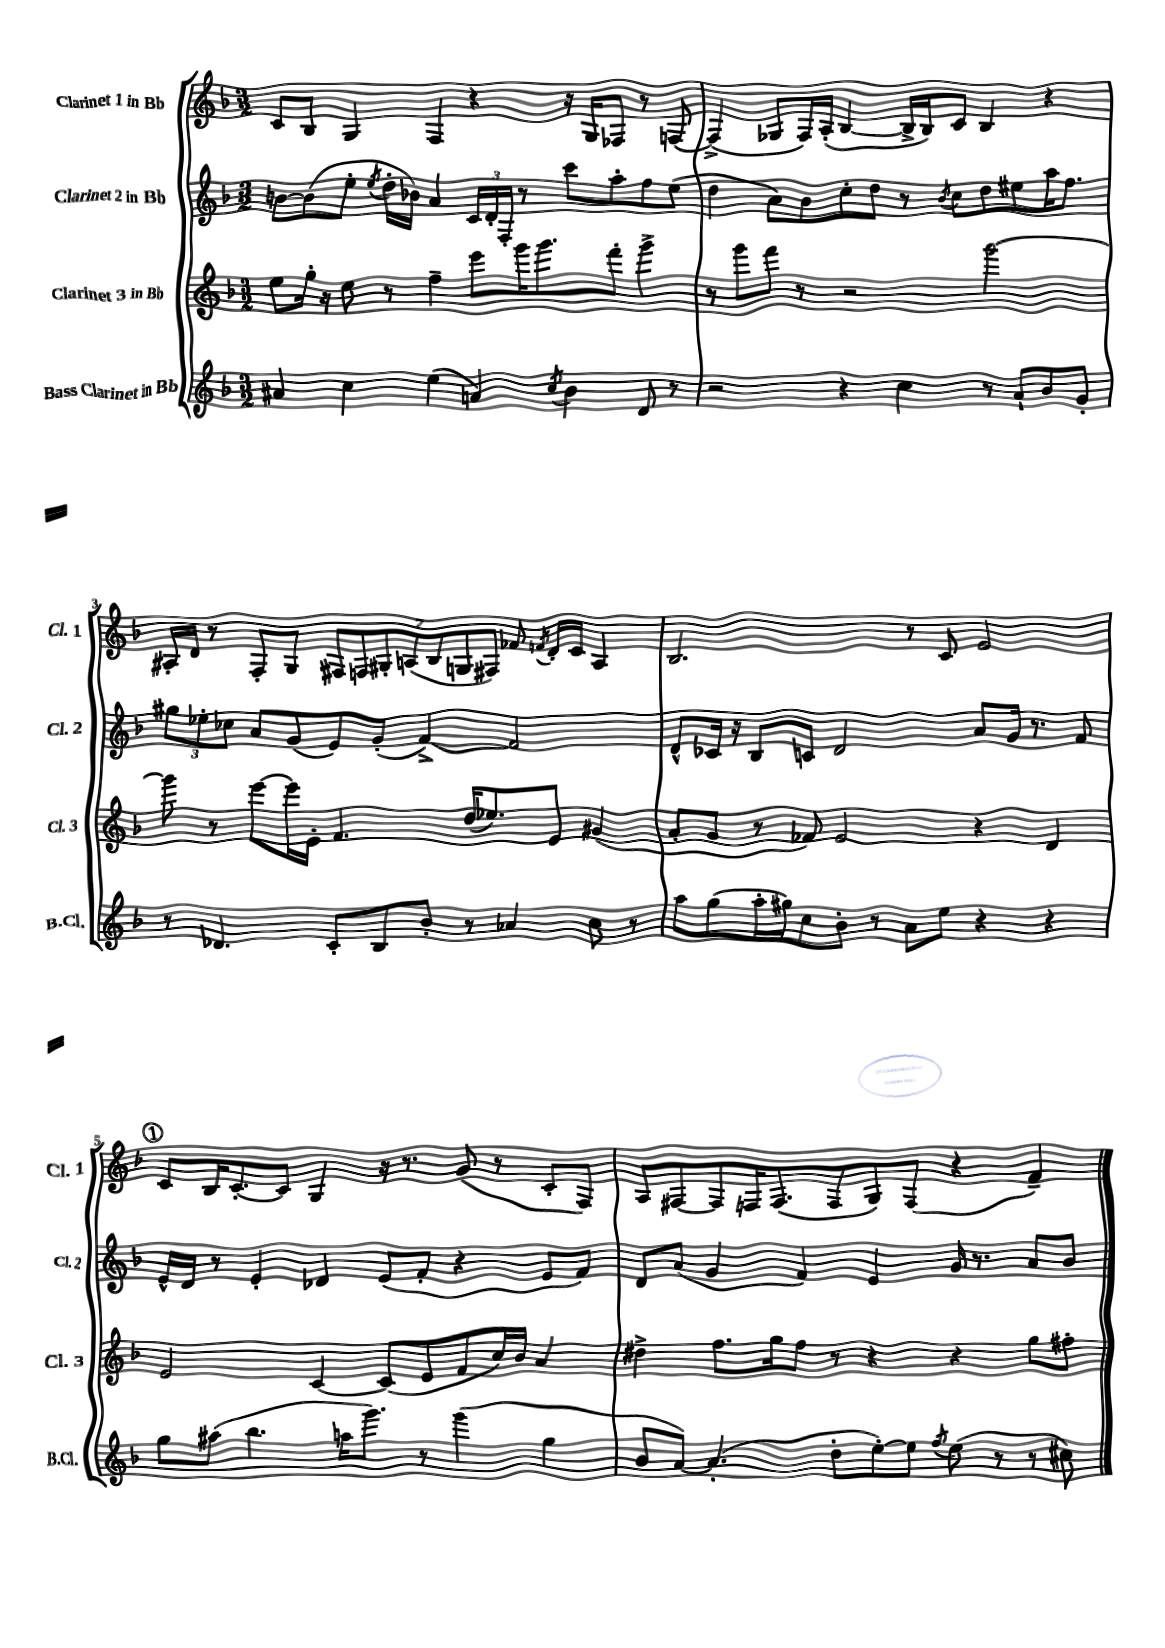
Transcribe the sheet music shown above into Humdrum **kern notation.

**kern	**kern	**kern	**kern
*part4	*part3	*part2	*part1
*staff4	*staff3	*staff2	*staff1
*I"Bass Clarinet in Bb	*I"Clarinet 3 in Bb	*I"Clarinet 2 in Bb	*I"Clarinet 1 in Bb
*I'B.Cl.	*I'Cl. 3	*I'Cl. 2	*I'Cl. 1
*clefG2	*clefG2	*clefG2	*clefG2
*k[b-]	*k[b-]	*k[b-]	*k[b-]
*M3/2	*M3/2	*M3/2	*M3/2
=1	=1	=1	=1
4a#X/	8ee\L	[8bn\L	8c/L
.	16gg'\Jk	(8b\]	8B-/J
.	16r	.	.
4cc\	8ee\	8ee'\J	4G/
.	.	8qee/	.
.	8r	16dd'\LL	.
.	.	16b-X\JJ)	.
(4ee\	4ff~\	4a/	4F/
4an/)	8eee\L	24c/LL	4r
.	.	24d'/	.
.	.	24F'/JJ	.
.	16ggg\K	8r	.
.	8.ggg\	.	.
8qcc/	.	.	.
4b-\	.	8ccc\L	16r
.	.	.	16G/KL
.	8fff'\J	8aa'\	8F-X/J
8d/	4ggg^\	8ff\	8r
8r	.	(8ee\J	[8Fn/
=2	=2	=2	=2
2r	8r	4dd\	(4F^/]
.	8ggg\L	.	.
.	8fff\J	8a\L)	8G-X/L
.	8r	8b-\	16F/L)
.	.	.	(16A'/JJ
4r	2r	8cc'\	[4B-/
.	.	8dd\J	.
4cc\	.	8r	16B-^/LL]
.	.	.	16B-/J)
.	.	8qb-/	.
.	.	8cc\L	8c/J
8r	[2ggg\	8dd\	4B-/
8a`/L	.	8ee#X\	.
8b-/	.	16aa\K	4r
.	.	8.ff\J	.
8g'/J	.	.	.
!!LO:LB:g=z
=3	=3	=3	=3
8r	8ggg\]	12gg#X\L	16A#X'/LL
.	.	.	16d/JJ
.	.	12ee-X'\	.
4.d-X/	8r	.	8r
.	.	12cc-X\J	.
.	[8eee\L	8a/L	8F'/L
.	16eee\L]	(8g/	8G/J
.	16e'\JJ	.	.
8c'/L	4.f/	8e/)	14F#X/L
.	.	.	14Fn/
8B-/	.	(8g'/J	.
.	.	.	14G#X'/
.	.	.	(14An/
8b-'/J	.	[4f^/)	.
.	.	.	14B-/
.	.	.	14Gn/
8r	(16dd/KL	.	.
.	.	.	14F#X/J)
.	8.ee-X/)	.	.
4a-X/	.	2f/]	8f-X/
.	.	.	8qfn/
.	8e/J	.	16d'/LL
.	.	.	16c/JJ
8cc\	(4g#X/	.	4A/
8r	.	.	.
=4	=4	=4	=4
8aa\L	8a'/L	8d^^/L	2.B-/
(8gg\	8g/J	16c-X/Jk	.
.	.	16r	.
16aa'\L	8r	8B-/L	.
16gg#X\J)	.	.	.
8cc\	8f-X/)	8cn/J	.
8b-'\J	2e/	2d/	.
8r	.	.	.
8a\L	.	.	8r
8ee\J	.	.	8c/
4r	4r	8a/L	2e/
.	.	16g/Jk	.
.	.	8.r	.
4r	4d/	.	.
.	.	8f/	.
!!LO:LB:g=z
!!LO:REH:place=s1:t=1
=5	=5	=5	=5
8gg\L	2e/	16e^^/LL	8c/L
.	.	16d/JJ	.
(8aa#X\J	.	8r	16B-/K
.	.	.	[8.c'/
4.bb-\	.	4e'/	.
.	.	.	8c/J]
.	[4c/	4d-X/	4G/
16aan\KL	.	.	.
8.ggg\J)	.	.	.
.	(8c/L]	(8e/L	16r
.	.	.	8.r
8r	8e/	8f'/J	.
(4ggg\	8f/	4r	(8g/
.	16cc/L)	.	8r
.	16b-/JJ	.	.
4gg\	4a/	8e/L	8c'/L
.	.	8f/J)	8F/J)
=6	=6	=6	=6
8b-/L	4dd#X^\	8d/L	8A/L
[8a/J)	.	(8a/J	[8F#X/
(4.a'/]	8.ff\L	4g/	8F#/]
.	.	.	16Fn/K
.	16gg\k	.	(8.F/
.	8ff\J	4f/)	.
8dd'\L	8r	.	8F/
[8ee'\)	4r	4e/	8G/)
8ee\J]	.	.	(8F/J
8qff/	.	.	.
(8ee\	4r	16g/	4r
.	.	8.r	.
8r	.	.	.
8r	8gg\L	8a/L	4f~/)
8cc#X\)	8ff#X'\J	8b-/J	.
==	==	==	==
*-	*-	*-	*-
